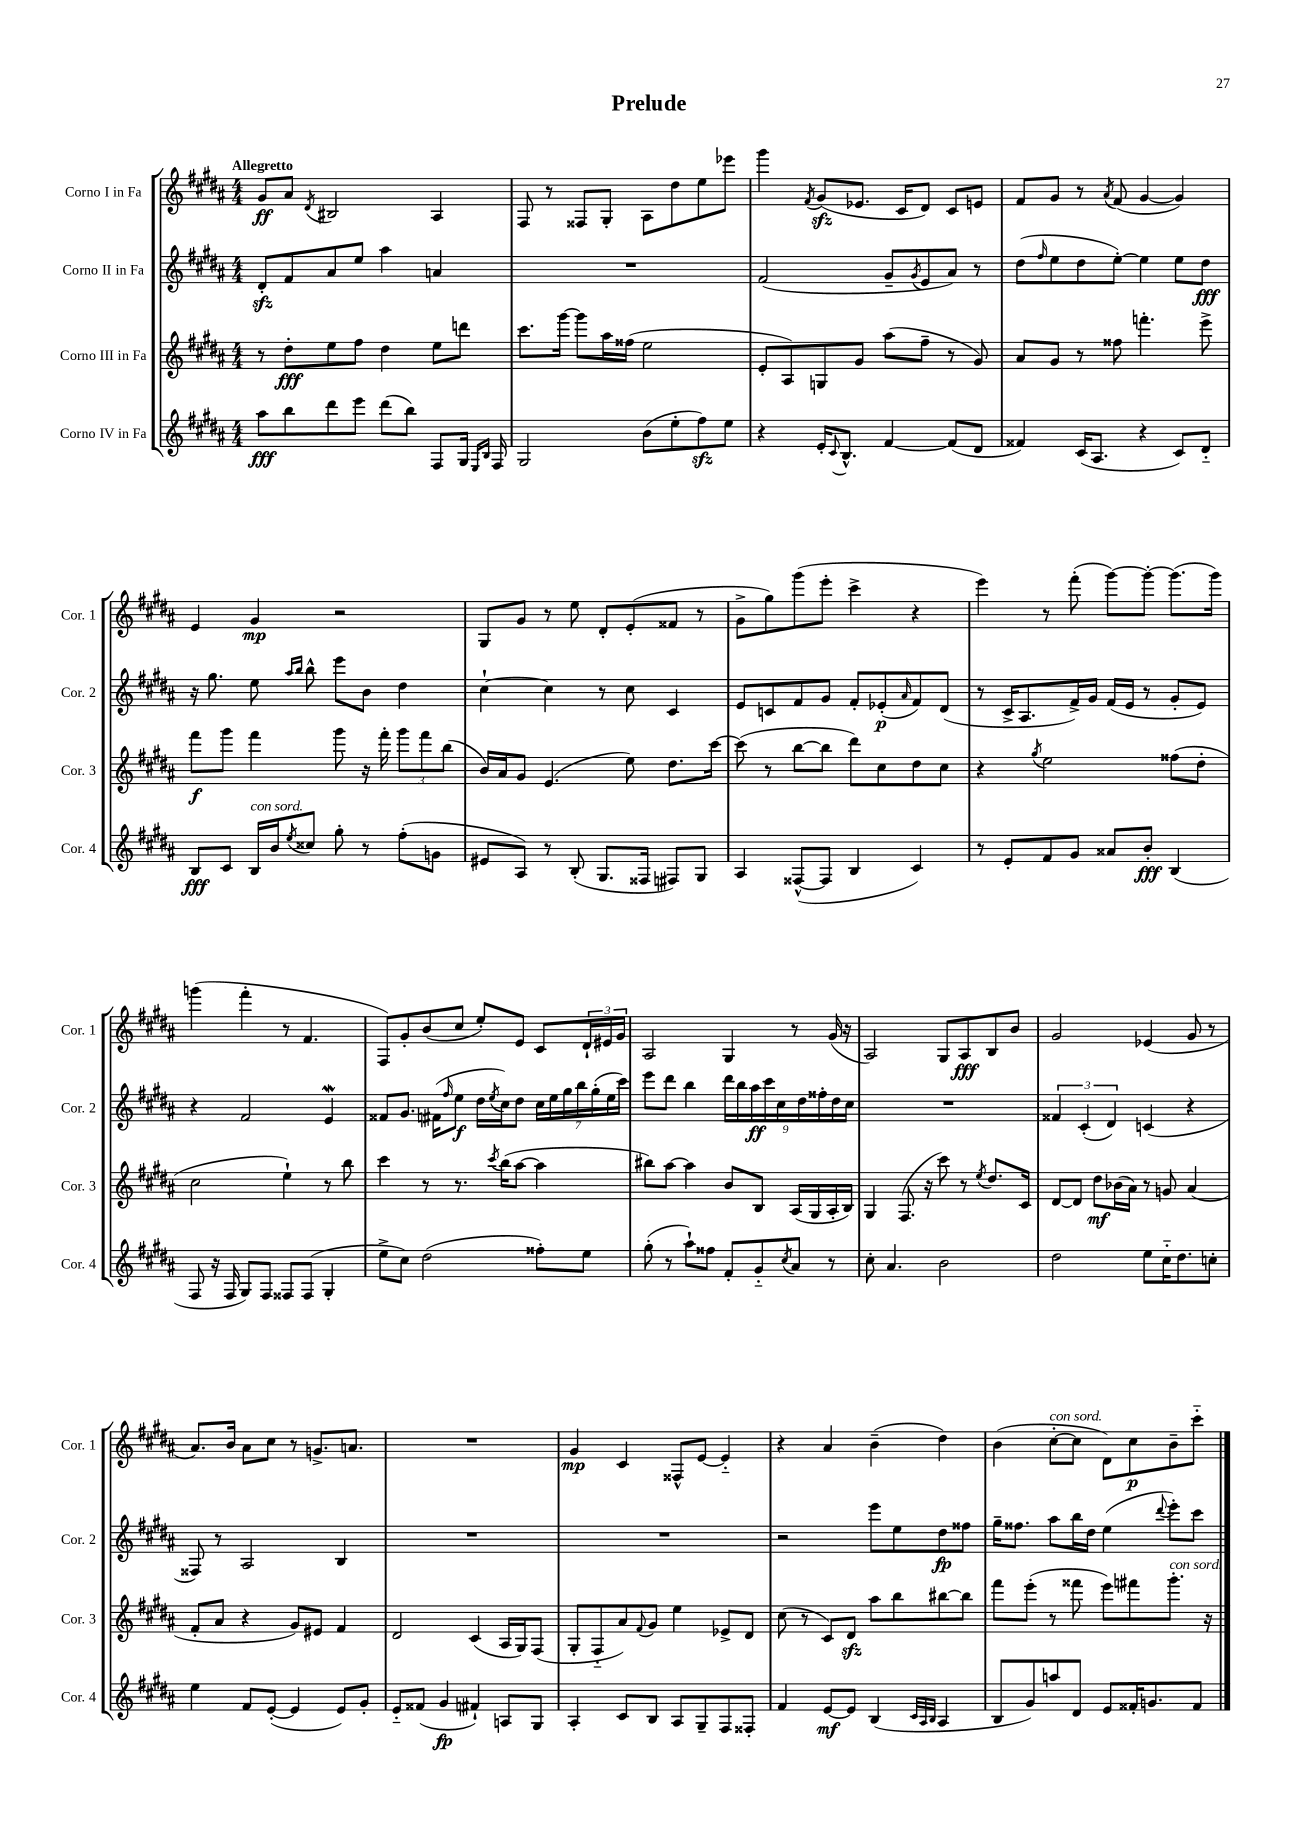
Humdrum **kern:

**kern	**kern	**kern	**kern
*staff4	*staff3	*staff2	*staff1
*clefG2	*clefG2	*clefG2	*clefG2
*k[f#c#g#d#a#]	*k[f#c#g#d#a#]	*k[f#c#g#d#a#]	*k[f#c#g#d#a#]
*M4/4	*M4/4	*M4/4	*M4/4
8aa#\L	8r	8d#'/L	8g#/L
8bb\	8dd#'\L	8f#/	8a#/J
.	.	.	8qd#/
8ddd#\	8ee\	8a#/	2B#/
8eee\J	8ff#\J	8ee/J	.
(8ddd#\L	4dd#\	4aa#\	.
8bb\J)	.	.	.
8F#/L	8ee\L	4a/	4A#/
16G#/Jk	8ddd\J	.	.
16qqE/LL	.	.	.
16qqB/JJ	.	.	.
16F#/	.	.	.
=	=	=	=
2G#/	8.ccc#\L	1r	8F#/
.	.	.	8r
.	[16ggg#\Jk	.	.
.	8ggg#\]L	.	8F##/L
.	16aa#\L	.	8G#'/J
.	(16ff##\JJ	.	.
(8b\L	2ee\	.	8A#\L
8ee'\	.	.	8dd#\
8ff#\)	.	.	8ee\
8ee\J	.	.	8eee-\J
=	=	=	=
4r	8e'/L	(2f#/	4ggg#\
.	8A#/)	.	.
.	.	.	8qf#/
16e'/LK	8G/	.	(8g#/L
8qqc#/	.	.	.
8.B^^/J	.	.	.
.	8g#/J	.	8.e-/J
[4f#/	(8aa#\L	8g#~/L	.
.	.	.	16c#/LK
.	.	8qg#/	.
.	8ff#~\J	8e/	8d#/J)
(8f#/]L	8r	8a#/J)	8c#/L
8d#/J	8g#/)	8r	8e/J
=	=	=	=
4f##/)	8a#/L	(8dd#\L	8f#/L
.	.	16qqff#/	.
.	8g#/J	8ee\	8g#/J
(16c#/LK	8r	8dd#\	8r
8.A#/J	.	.	.
.	.	.	8qa#/
.	8ff##\	[8ee'\J)	(8f#/
4r	4.fff'\	4ee\]	[4g#/
8c#/L)	.	8ee\L	4g#/])
8d#'~/J	8eee^\	8dd#\J	.
=	=	=	=
8B/L	8fff#\L	16r	4e/
.	.	8.gg#\	.
8c#/J	8ggg#\J	.	.
16B/LL	4fff#\	8ee\	4g#/
16b/J	.	.	.
.	.	16qqaa#/LL	.
8qee/	.	16qqbb/JJ	.
8cc##/J	.	8bb^^\	.
8gg#'\	8ggg#\	8eee\L	2r
8r	16r	8b\J	.
.	16fff#'\	.	.
(8ff#'\L	12ggg#\L	4dd#\	.
.	12fff#\	.	.
8g\J	.	.	.
.	(12bb\J	.	.
=	=	=	=
8e#/L	16b/LL)	[4cc#`\	8G#/L
.	16a#/J	.	.
8A#/J)	8g#/J	.	8g#/J
8r	(4.e/	4cc#\]	8r
(8B'/	.	.	8ee\
8.G#/L	.	8r	8d#'/L
.	8ee\)	8cc#\	(8e'/
16F##/Jk	.	.	.
8F#/L)	8.dd#\L	4c#/	8f##/J
8G#/J	.	.	8r
.	[16ccc#\Jk	.	.
=	=	=	=
4A#/	(8ccc#\]	8e/L	8g#^\L
.	8r	8c/	8gg#\)
([8F##^^/L	[8bb\L	8f#/	(8ggg#\
8F##/]J	8bb\]J	8g#/J	8eee'\J
4B/	8ddd#\L)	8f#'/L	4ccc#^\
.	8cc#\	(8e-'/	.
.	.	16qqa#/	.
4c#/)	8dd#\	8f#/)	4r
.	8cc#\J	(8d#/J	.
=	=	=	=
8r	4r	8r	4eee\)
8e'/L	.	16c#^/LK	.
.	.	8.A#/	.
.	8qgg#/	.	.
8f#/	2ee\	.	8r
8g#/J	.	16f#^/L)	(8fff#'\
.	.	16g#/JJ	.
8a##/L	.	(16f#/LL	[8ggg#\L)
.	.	16e/JJ	.
8b'/J	.	8r	8ggg#'\_J
(4B/	(8ff##\L	8g#'/L	(8.ggg#\]L
.	8dd#'\J	8e/J)	.
.	.	.	16ggg#\Jk)
=	=	=	=
8F#/	2cc#\	4r	(4ggg\
16r	.	.	.
16F#/	.	.	.
8G#/L)	.	2f#/	4fff#'\
8F#/J	.	.	.
8F##/L	4ee`\)	.	8r
(8F##/J	.	.	4.f#/
4G#'/	8r	4e/	.
.	8bb\	.	.
=	=	=	=
8ee^\L	4ccc#\	8f##/L	8F#/L)
8cc#\J)	.	8.g#/J	8g#'/
(2dd#\	8r	.	(8b/
.	.	(16f#\LK	.
.	.	16qqff#/	.
.	8.r	8ee\J	8cc#/J
.	.	16dd#\LL	8ee'/L)
.	8qccc#/	8qee/	.
.	(16bb\LK	16cc#\J)	.
.	[8aa#\J	8dd#\J	8e/J
8ff##'\L)	4aa#\]	28cc#\LL	8c#/L
.	.	28ee\	.
.	.	28gg#\	.
.	.	28bb\	.
8ee\J	.	.	24d#`/L
.	.	(28gg#'\	.
.	.	.	24e#/
.	.	28ee\	.
.	.	.	24g#/JJ
.	.	28ccc#\JJ)	.
=	=	=	=
(8gg#'\	8bb#\L)	8eee\L	2A#/
8r	[8aa#\J	8ddd#\J	.
8aa#`\L)	4aa#\]	4bb\	.
8ff##\J	.	.	.
8f#'/L	8b/L	18ddd#\LL	4G#/
.	.	18bb\	.
.	.	18aa#\	.
8g#'~/	8B/J	.	.
.	.	18ccc#\	.
.	.	18cc#\	.
8qcc#/	.	.	.
8a#/J	(16A#/LL	.	8r
.	.	18dd#\	.
.	16G#/	.	.
.	.	18ff##'\	.
8r	16A#'/	.	(16g#/
.	.	18dd#\	.
.	16B/JJ)	.	16r
.	.	18cc#\JJ	.
=	=	=	=
8cc#'\	4G#/	1r	2A#/)
4.a#/	.	.	.
.	(8.F#/	.	.
.	16r	.	.
2b\	8ccc#\)	.	8G#/L
.	8r	.	8A#/
.	8qee/	.	.
.	8.dd#/L	.	8B/
.	.	.	8b/J
.	16c#/Jk	.	.
=	=	=	=
2dd#\	[8d#/L	6f##/	2g#/
.	8d#/]J	.	.
.	.	(6c#'/	.
.	8dd#\L	.	.
.	.	6d#/)	.
.	(16b-\L	.	.
.	16a#\JJ)	.	.
8ee\L	8r	(4c/	(4e-/
16cc#'~\K	8g/	.	.
8.dd#\	.	.	.
.	(4a#/	4r	8g#/
8cc'\J	.	.	8r
=	=	=	=
4ee\	8f#'/L	8F##/)	8.a#/L)
.	8a#/J	8r	.
.	.	.	16b/Jk
8f#/L	4r	2A#/	8a#\L
([8e'/J	.	.	8cc#\J
4e/]	8g#/L)	.	8r
.	8e#/J	.	8.g^/L
8e/L)	4f#/	4B/	.
.	.	.	8.a/J
8g#'/J	.	.	.
=	=	=	=
8e'~/L	2d#/	1r	1r
(8f##/J	.	.	.
4g#/	.	.	.
4f#`/)	(4c#/	.	.
8A/L	16A#/LL	.	.
.	16G#/J)	.	.
8G#/J	(8F#/J	.	.
=	=	=	=
4A#'/	8G#'/L	1r	4g#/
.	8F#'~/	.	.
8c#/L	8a#/)	.	4c#/
.	8qqf#/	.	.
8B/J	8g#/J	.	.
8A#/L	4ee\	.	8F##^^/L
8G#~/	.	.	[8e/J
8F#/	8e-^/L	.	4e'~/]
8F##'/J	8d#/J	.	.
=	=	=	=
4f#/	(8cc#\	2r	4r
.	8r	.	.
[8e/L	8c#/L)	.	4a#/
8e/]J	8d#/J	.	.
(4B/	8aa#\L	8eee\L	(4b~\
.	8bb\	8ee\	.
32qqc#/LLL	.	.	.
32qqA#/	.	.	.
32qqB/JJJ	.	.	.
4A#/	[8bb#\	8dd#\	4dd#\)
.	8bb#\]J	8ff##\J	.
=	=	=	=
8B/L	8fff#\L	16gg#~\LK	(4b\
.	.	8.ff##\J	.
8g#/)	(8eee'\J	.	.
8aa/	8r	8aa#\L	[8cc#'\L
8d#/J	8fff##\	16bb\L	8cc#\]J
.	.	16dd#\JJ	.
8e/L	8eee\L)	(4ee\	8d#\L)
16f##'/K	8fff#\	.	8cc#\
8.g/	.	.	.
.	.	8qqddd#/	.
.	8.ggg#'\J	8eee'\L)	8b~\
8f##/J	.	8ccc#\J	8ccc#'~\J
.	16r	.	.
==	==	==	==
*-	*-	*-	*-
